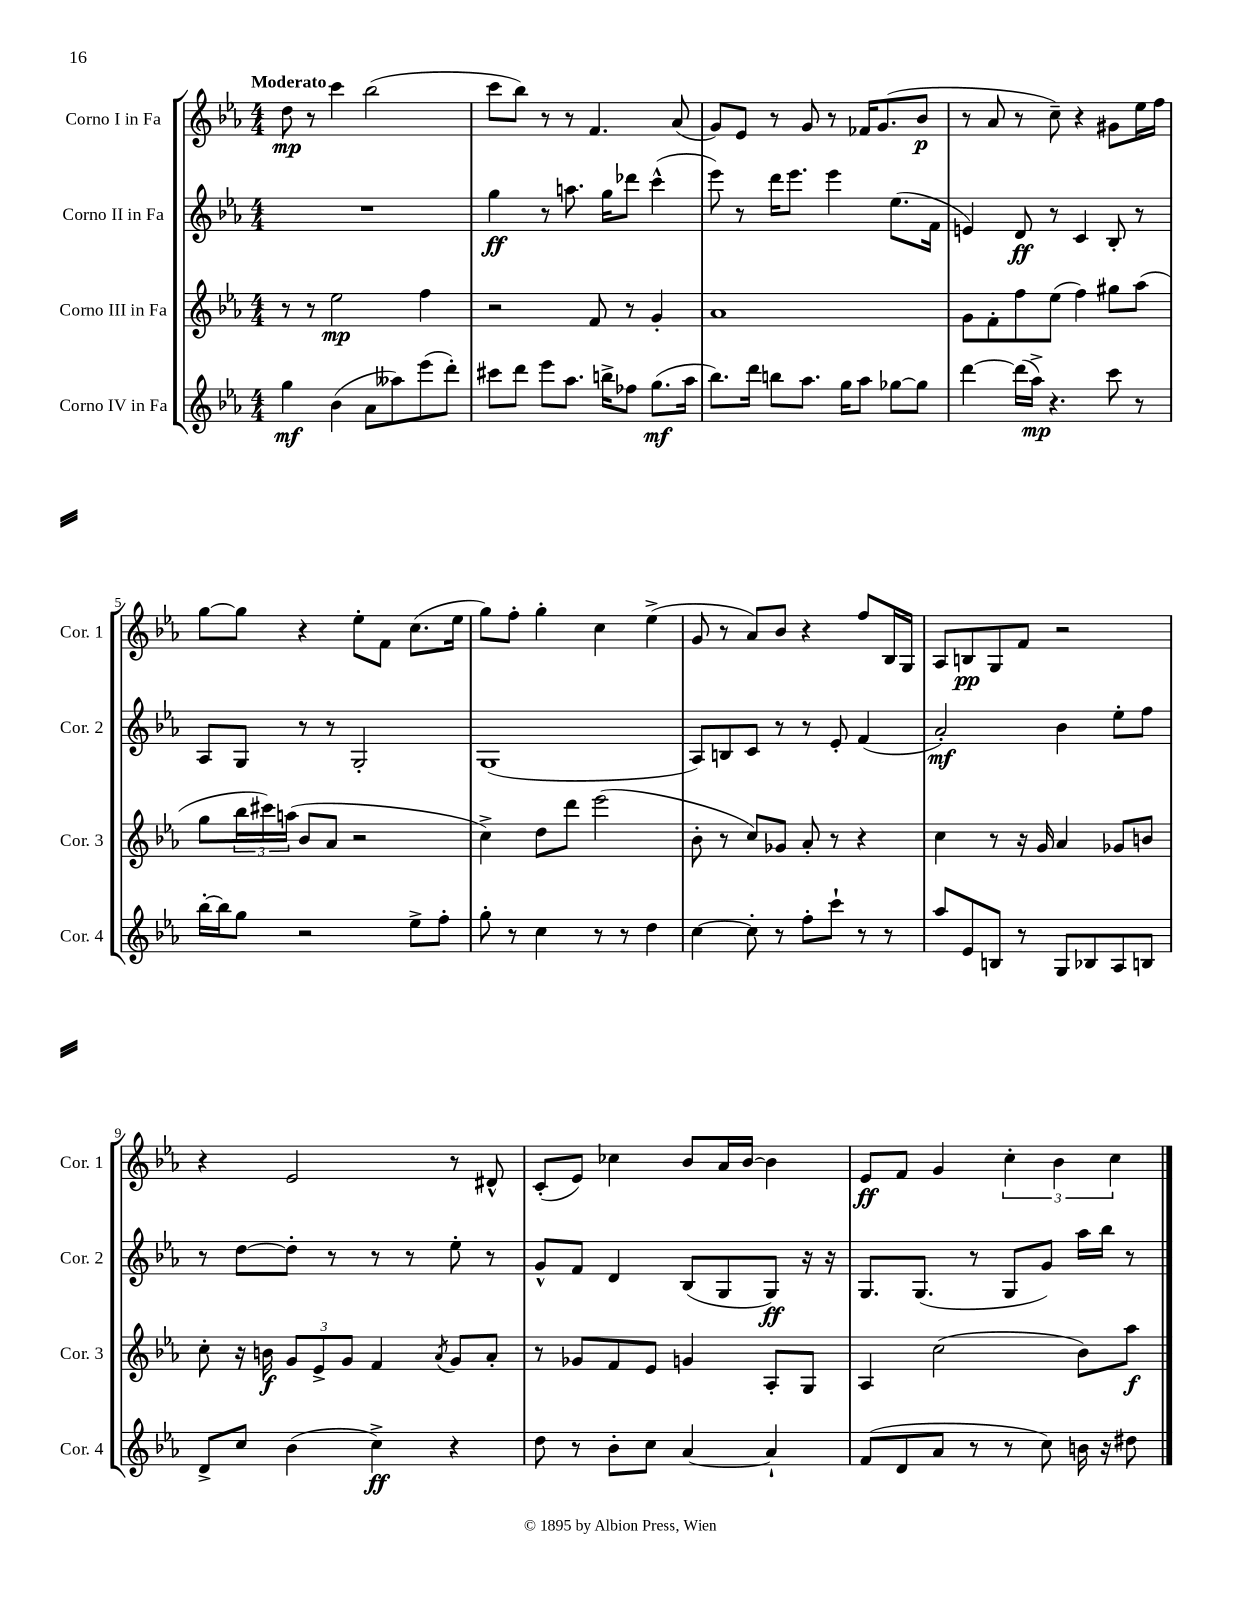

**kern	**kern	**kern	**kern
*staff4	*staff3	*staff2	*staff1
*clefG2	*clefG2	*clefG2	*clefG2
*k[b-e-a-]	*k[b-e-a-]	*k[b-e-a-]	*k[b-e-a-]
*M4/4	*M4/4	*M4/4	*M4/4
4gg\	8r	1r	8dd\
.	8r	.	8r
(4b-\	2ee-\	.	4ccc\
8a-\L	.	.	(2bb-\
8aa--\)	.	.	.
(8eee-\	4ff\	.	.
8ddd'\J)	.	.	.
=	=	=	=
8ccc#\L	2r	4gg\	8ccc\L
8ddd\J	.	.	8bb-\J)
8eee-\L	.	8r	8r
8.aa-\J	.	8.aa\	8r
.	8f/	.	4.f/
16bb^\LK	.	16gg\LK	.
8ff-\J	8r	8ddd-\J	.
(8.gg\L	4g'/	(4ccc^^\	.
.	.	.	(8a-/
16aa-\Jk	.	.	.
=	=	=	=
8.bb-\L)	1a-	8eee-\)	8g/L)
.	.	8r	8e-/J
16ddd\Jk	.	.	.
8bb\L	.	16ddd\LK	8r
.	.	8.eee-\J	.
8.aa-\J	.	.	8g/
.	.	4eee-\	8r
16gg\LK	.	.	.
8aa-\J	.	.	16f-/LK
.	.	.	(8.g/
[8gg-\L	.	(8.ee-\L	.
8gg-\]J	.	.	8b-/J
.	.	16f\Jk	.
=	=	=	=
[4ddd\	8g\L	4e/)	8r
.	8f'\	.	8a-/
(16ddd\]LL	8ff\	8d/	8r
16aa-^\JJ)	.	.	.
4.r	(8ee-\J	8r	8cc~\)
.	4ff\)	4c/	4r
8ccc\	8gg#\L	8B-'/	8g#\L
8r	(8aa-\J	8r	16ee-\L
.	.	.	16ff\JJ
=	=	=	=
[16bb-'\LL	8gg\L	8A-/L	[8gg\L
16bb-\]J	.	.	.
8gg\J	24bb-\L	8G/J	8gg\]J
.	24ccc#\)	.	.
.	(24aa\JJ	.	.
2r	8b-/L	8r	4r
.	8a-/J	8r	.
.	2r	2G'/	8ee-'\L
.	.	.	8f\J
8ee-^\L	.	.	(8.cc\L
8ff'\J	.	.	.
.	.	.	16ee-\Jk
=	=	=	=
8gg'\	4cc^\)	(1G	8gg\L)
8r	.	.	8ff'\J
4cc\	8dd\L	.	4gg'\
.	8ddd\J	.	.
8r	(2eee-\	.	4cc\
8r	.	.	.
4dd\	.	.	(4ee-^\
=	=	=	=
[4cc\	8b-'\	8A-/L)	8g/
.	8r	8B/	8r
8cc'\]	8cc/L)	8c/J	8a-/L)
8r	8g-/J	8r	8b-/J
8ff'\L	8a-'/	8r	4r
8ccc`\J	8r	8e-'/	.
8r	4r	(4f/	8ff/L
8r	.	.	16B-/L
.	.	.	16G/JJ
=	=	=	=
8aa-/L	4cc\	2a-'/)	8A-/L
8e-/	.	.	8B/
8B/J	8r	.	8G/
8r	16r	.	8f/J
.	16g/	.	.
8G/L	4a-/	4b-\	2r
8B-/	.	.	.
8A-/	8g-/L	8ee-'\L	.
8B/J	8b/J	8ff\J	.
=	=	=	=
8d^/L	8cc'\	8r	4r
8cc/J	16r	[8dd\L	.
.	16b\	.	.
(4b-\	12g/L	8dd'\]J	2e-/
.	12e-^/	.	.
.	.	8r	.
.	12g/J	.	.
4cc^\)	4f/	8r	.
.	.	8r	.
.	8qa-/	.	.
4r	8g/L	8ee-'\	8r
.	8a-'/J	8r	8d#^^/
=	=	=	=
8dd\	8r	8g^^/L	(8c'/L
8r	8g-/L	8f/J	8e-/J)
8b-'\L	8f/	4d/	4cc-\
8cc\J	8e-/J	.	.
[4a-/	4g/	(8B-/L	8b-/L
.	.	8G/	16a-/L
.	.	.	[16b-/JJ
4a-`/]	8A-'/L	8G/J)	4b-\]
.	8G/J	16r	.
.	.	16r	.
=	=	=	=
(8f/L	4A-/	8.G/L	8e-/L
8d/	.	.	8f/J
.	.	(8.G/J	.
8a-/J	(2cc\	.	4g/
8r	.	8r	.
8r	.	8G/L	6cc'\
8cc\)	.	8g/J)	.
.	.	.	6b-\
16b\	8b-\L)	16aa-\LL	.
16r	.	16bb-\JJ	.
.	.	.	6cc\
8dd#\	8aa-\J	8r	.
==	==	==	==
*-	*-	*-	*-
